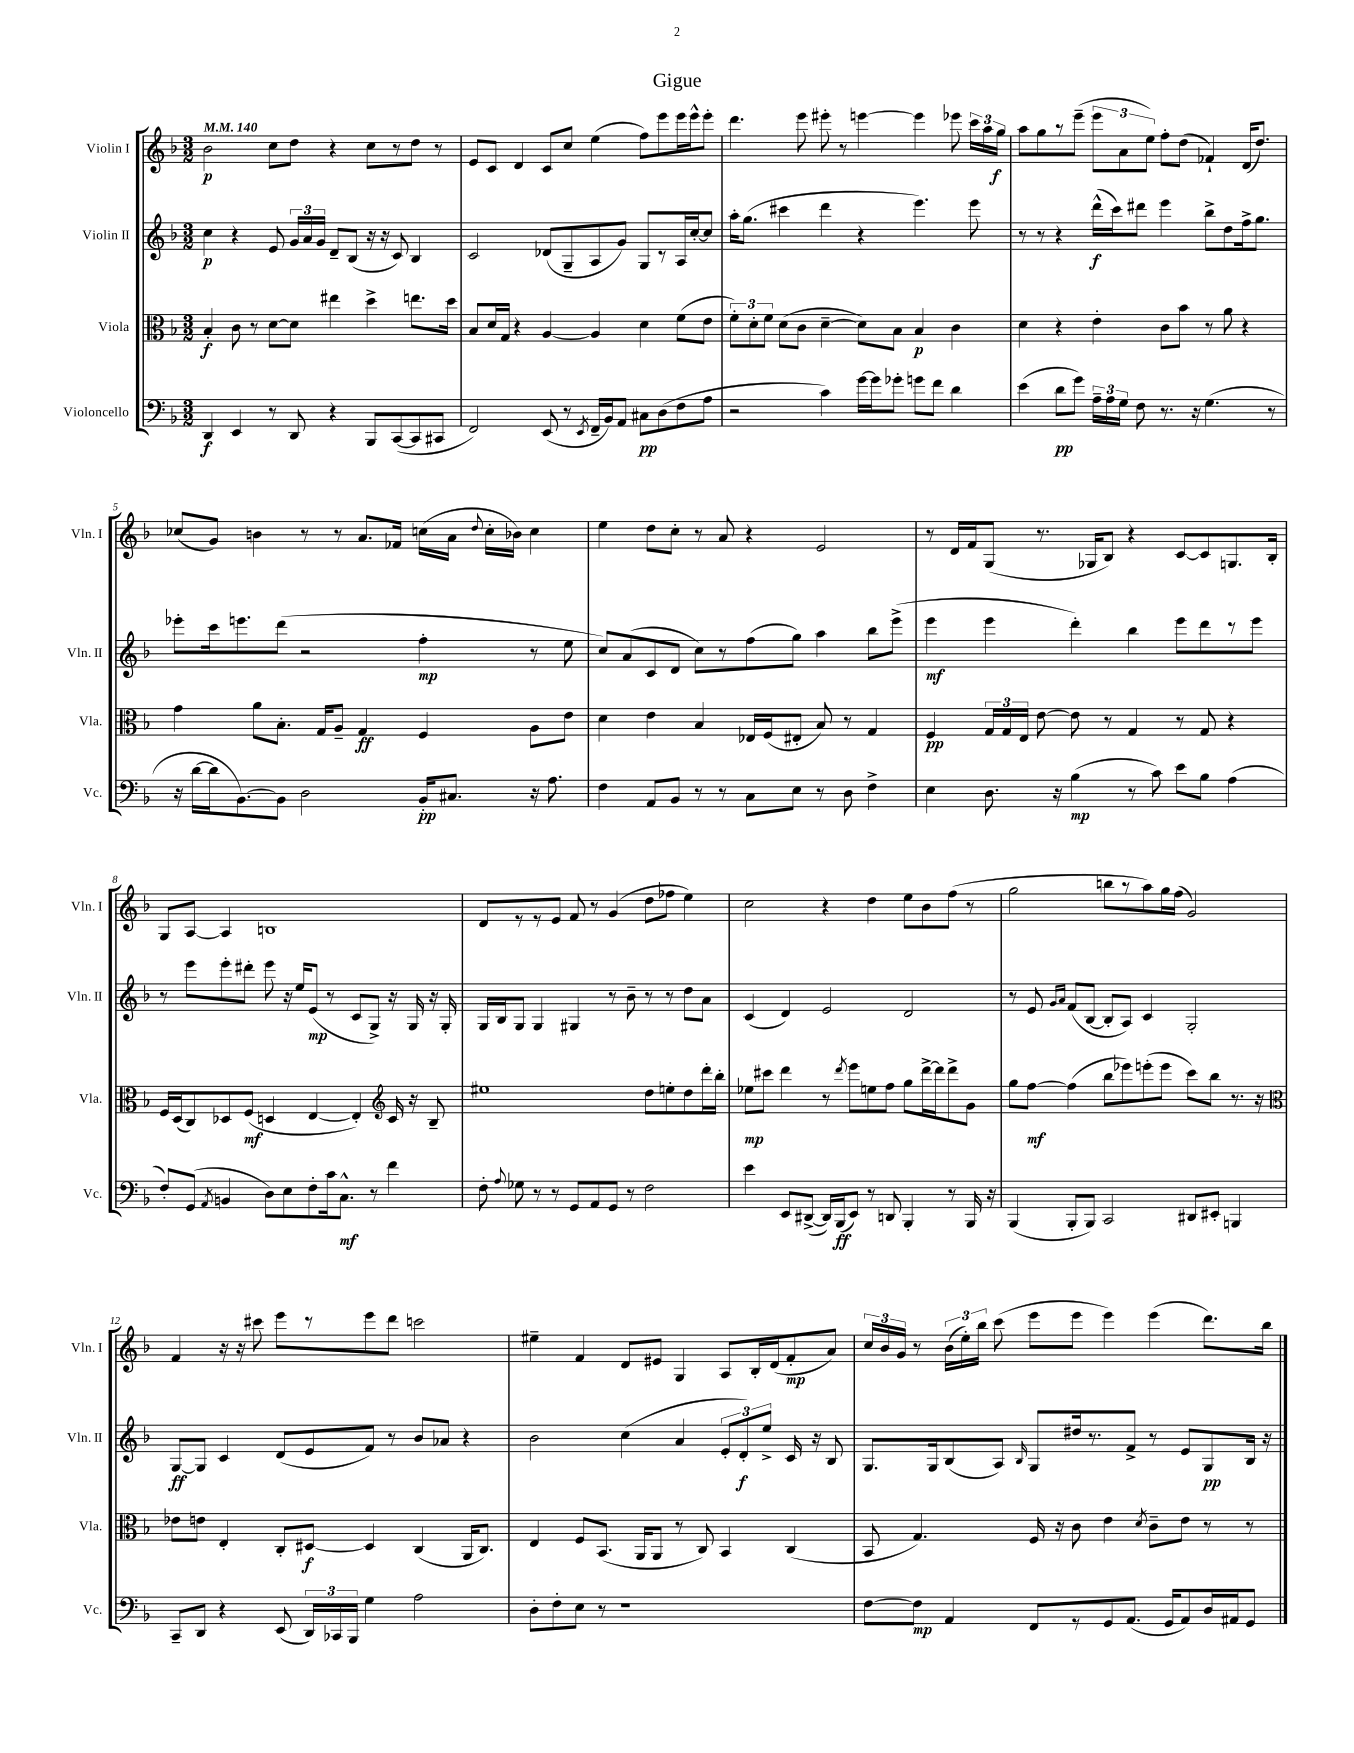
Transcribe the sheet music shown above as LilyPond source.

\header { title = "Gigue" }
<<
\new StaffGroup <<
\new Staff = "s0" \with { instrumentName = "Violin I" shortInstrumentName = "Vln. I" } {
    \clef treble \key f \major \numericTimeSignature \time 3/2 \tempo 4 = 140
    \autoBeamOff bes'2\p c''8[ d''8] r4 c''8[ r8 d''8] r8 |
    e'8[ c'8] d'4 c'8[ c''8] e''4( f''8[) e'''8 e'''16 e'''16-^ e'''8]-. |
    d'''4. e'''8 eis'''8-. r8 e'''4~ e'''4 ees'''8 \tuplet 3/2 { c'''16[ a''16 g''16]\f } |
    a''8[ g''8 r8 e'''8]--( \tuplet 3/2 { e'''8[ a'8 e''8]) } f''8[-. d''8]( fes'4-!) d'16[( d''8.]) |
    ces''8[( g'8]) b'4 r8 r8 a'8.[ fes'16] c''16[( a'16] \appoggiatura { d''8 } c''16[-. bes'16]) c''4 |
    e''4 d''8[ c''8]-. r8 a'8 r4 e'2 |
    r8 d'16[ f'16 g8]( r8. ges16[ bes8]) r4 c'8[~ c'8 g8. bes16]-. |
    g8[ a8]~ a4 b1 |
    d'8[ r8 r8 e'8] f'8 r8 g'4( d''8[ fes''8] e''4) |
    c''2 r4 d''4 e''8[ bes'8 f''8]( r8 |
    g''2 b''8[ r8 a''8) g''16 f''16]( g'2) |
    f'4 r16 r16 cis'''8 e'''8[ r8 e'''8 d'''8] c'''2 |
    eis''4-- f'4 d'8[ eis'8] g4 a8[ bes16-. d'16( f'8-.\mp a'8]) |
    \tuplet 3/2 { c''16[ bes'16 g'16] } r8 \tuplet 3/2 { bes'16[( e''16-.) bes''16] } c'''8( e'''8[ e'''8] e'''4) e'''4( d'''8.[) bes''16] \bar "|." |
}
\new Staff = "s1" \with { instrumentName = "Violin II" shortInstrumentName = "Vln. II" } {
    \clef treble \key f \major \numericTimeSignature \time 3/2
    \autoBeamOff c''4\p r4 e'8 \tuplet 3/2 { g'16[ a'16 g'16] } d'8[-- bes8]( r16 r16 c'8) bes4 |
    c'2 des'8[( g8-- a8 g'8]) g8[ r8 a16 c''16~-. c''8] |
    a''16[-. g''8.]( cis'''4 d'''4 r4 e'''4.) e'''8 |
    r8 r8 r4 d'''16[-^\f( c'''16) dis'''8] e'''4 bes''8[-> d''8 f''16-> g''8.] |
    ees'''8[-. c'''16 e'''8. d'''8]( r2 f''4-.\mp r8 e''8 |
    c''8[) a'8( c'8 d'8] c''8[) r8 f''8( g''8]) a''4 bes''8[ e'''8]->( |
    e'''4\mf e'''4 d'''4-.) bes''4 e'''8[ d'''8 r8 e'''8] |
    r8 e'''8[ e'''8-. dis'''8]-. e'''8 r16 e''16[ e'8]\mp( r8 c'8[ g8]->) r16 g16 r16 g16-. |
    g16[ bes16 g8] g4 gis4 r8 bes'8-- r8 r8 d''8[ a'8] |
    c'4( d'4) e'2 d'2 |
    r8 e'8 \grace { g'16[ a'16] } f'8[( bes8]~ bes8[-. a8]) c'4 g2-. |
    g8[~\ff g8] c'4 d'8[( e'8 f'8]) r8 bes'8[ aes'8] r4 |
    bes'2 c''4( a'4 \tuplet 3/2 { e'8[-. d'8-.\f) e''8]-> } c'16 r16 bes8 |
    g8.[ g16 bes8( a8]) \grace { bes16 } g8[ dis''16 r8. f'8]-> r8 e'8[ g8\pp bes16] r16 \bar "|." |
}
\new Staff = "s2" \with { instrumentName = "Viola" shortInstrumentName = "Vla." } {
    \clef alto \key f \major \numericTimeSignature \time 3/2
    \autoBeamOff bes4-.\f c'8 r8 d'8[~ d'8] eis''4 d''4-> e''8.[ d''16] |
    bes8[ d'16 g16] r4 a4~ a4 d'4 f'8[( e'8] |
    \tuplet 3/2 { f'8[-.) d'8-. f'8] } d'8[( c'8] d'4~-- d'8[) bes8] bes4\p c'4 |
    d'4 r4 e'4-. c'8[ bes'8] r8 a'8 r4 |
    g'4 a'8[ bes8.]-. g16[ a8]-- g4\ff f4 a8[ e'8] |
    d'4 e'4 bes4 ees16[ f16( eis8]-. bes8) r8 g4 |
    f4\pp \tuplet 3/2 { g16[ g16 e16] } e'8~ e'8 r8 g4 r8 g8 r4 |
    f16[ d16( c8) des8 f8]\mf( d4 e4~ e4-.) \clef treble c'16 r16 bes8-- |
    eis''1 d''8[ e''8-. d''8 d'''16-. bes''16]-. |
    ees''8[\mp cis'''8] d'''4 r8 \acciaccatura { d'''8 } e'''8[ e''8 f''8] g''8[ d'''16~-> d'''16 d'''8-> g'8] |
    g''8[ f''8]~\mf f''4( bes''8[ ees'''8) e'''8-.( e'''8] c'''8[) bes''8] r8. r16 |
    \clef alto ees'8[ e'8] e4-. c8[-. dis8]~\f dis4 c4( a,16[ c8.]) |
    e4 f8[ bes,8.]( a,16[ a,8] r8 c8) bes,4 c4( |
    bes,8 g4.) f16 r16 c'8 e'4 \acciaccatura { d'8 } c'8[-- e'8] r8 r8 \bar "|." |
}
\new Staff = "s3" \with { instrumentName = "Violoncello" shortInstrumentName = "Vc." } {
    \clef bass \key f \major \numericTimeSignature \time 3/2
    \autoBeamOff d,4\f e,4 r8 d,8 r4 bes,,8[ c,8~( c,8 cis,8] |
    f,2) e,8( r8 \acciaccatura { e,8 } f,16[-- bes,16) a,8] cis8[\pp d8( f8 a8] |
    r2 c'4) g'16[~ g'16 ges'8]-. g'8[ f'8] d'4 |
    e'4( d'8[\pp g'8]) \tuplet 3/2 { a16[-- a16 g16] } f8 r8. r16 g4.( r8 |
    r16 d'16[~ d'16 bes,8.~) bes,8] d2 bes,16[-.\pp cis8.] r16 a8. |
    f4 a,8[ bes,8] r8 r8 c8[ e8] r8 d8 f4-> |
    e4 d8. r16 bes4\mp( r8 c'8) e'8[ bes8] a4( |
    f8[-.) g,8]( \acciaccatura { a,8 } b,4 d8[) e8 f8-. c'16 c8.]-^\mf r8 f'4 |
    f8-. \appoggiatura { a8 } ges8 r8 r8 g,8[ a,8 g,8] r8 f2 |
    e'4 e,8[ dis,8]~->( dis,16[) bes,,16\ff( e,8]) r8 d,8 bes,,4-. r8 bes,,16 r16 |
    bes,,4( bes,,8[-. bes,,8]) c,2 dis,8[ eis,8]-. b,,4 |
    c,8[-- d,8] r4 e,8( \tuplet 3/2 { d,16[) ces,16 bes,,16] } g4 a2 |
    d8[-. f8-. e8] r8 r1 |
    f8[~ f8]\mp a,4 f,8[ r8 g,8 a,8.]( g,16[ a,8) d16 ais,16 g,8] \bar "|." |
}
>>
>>
